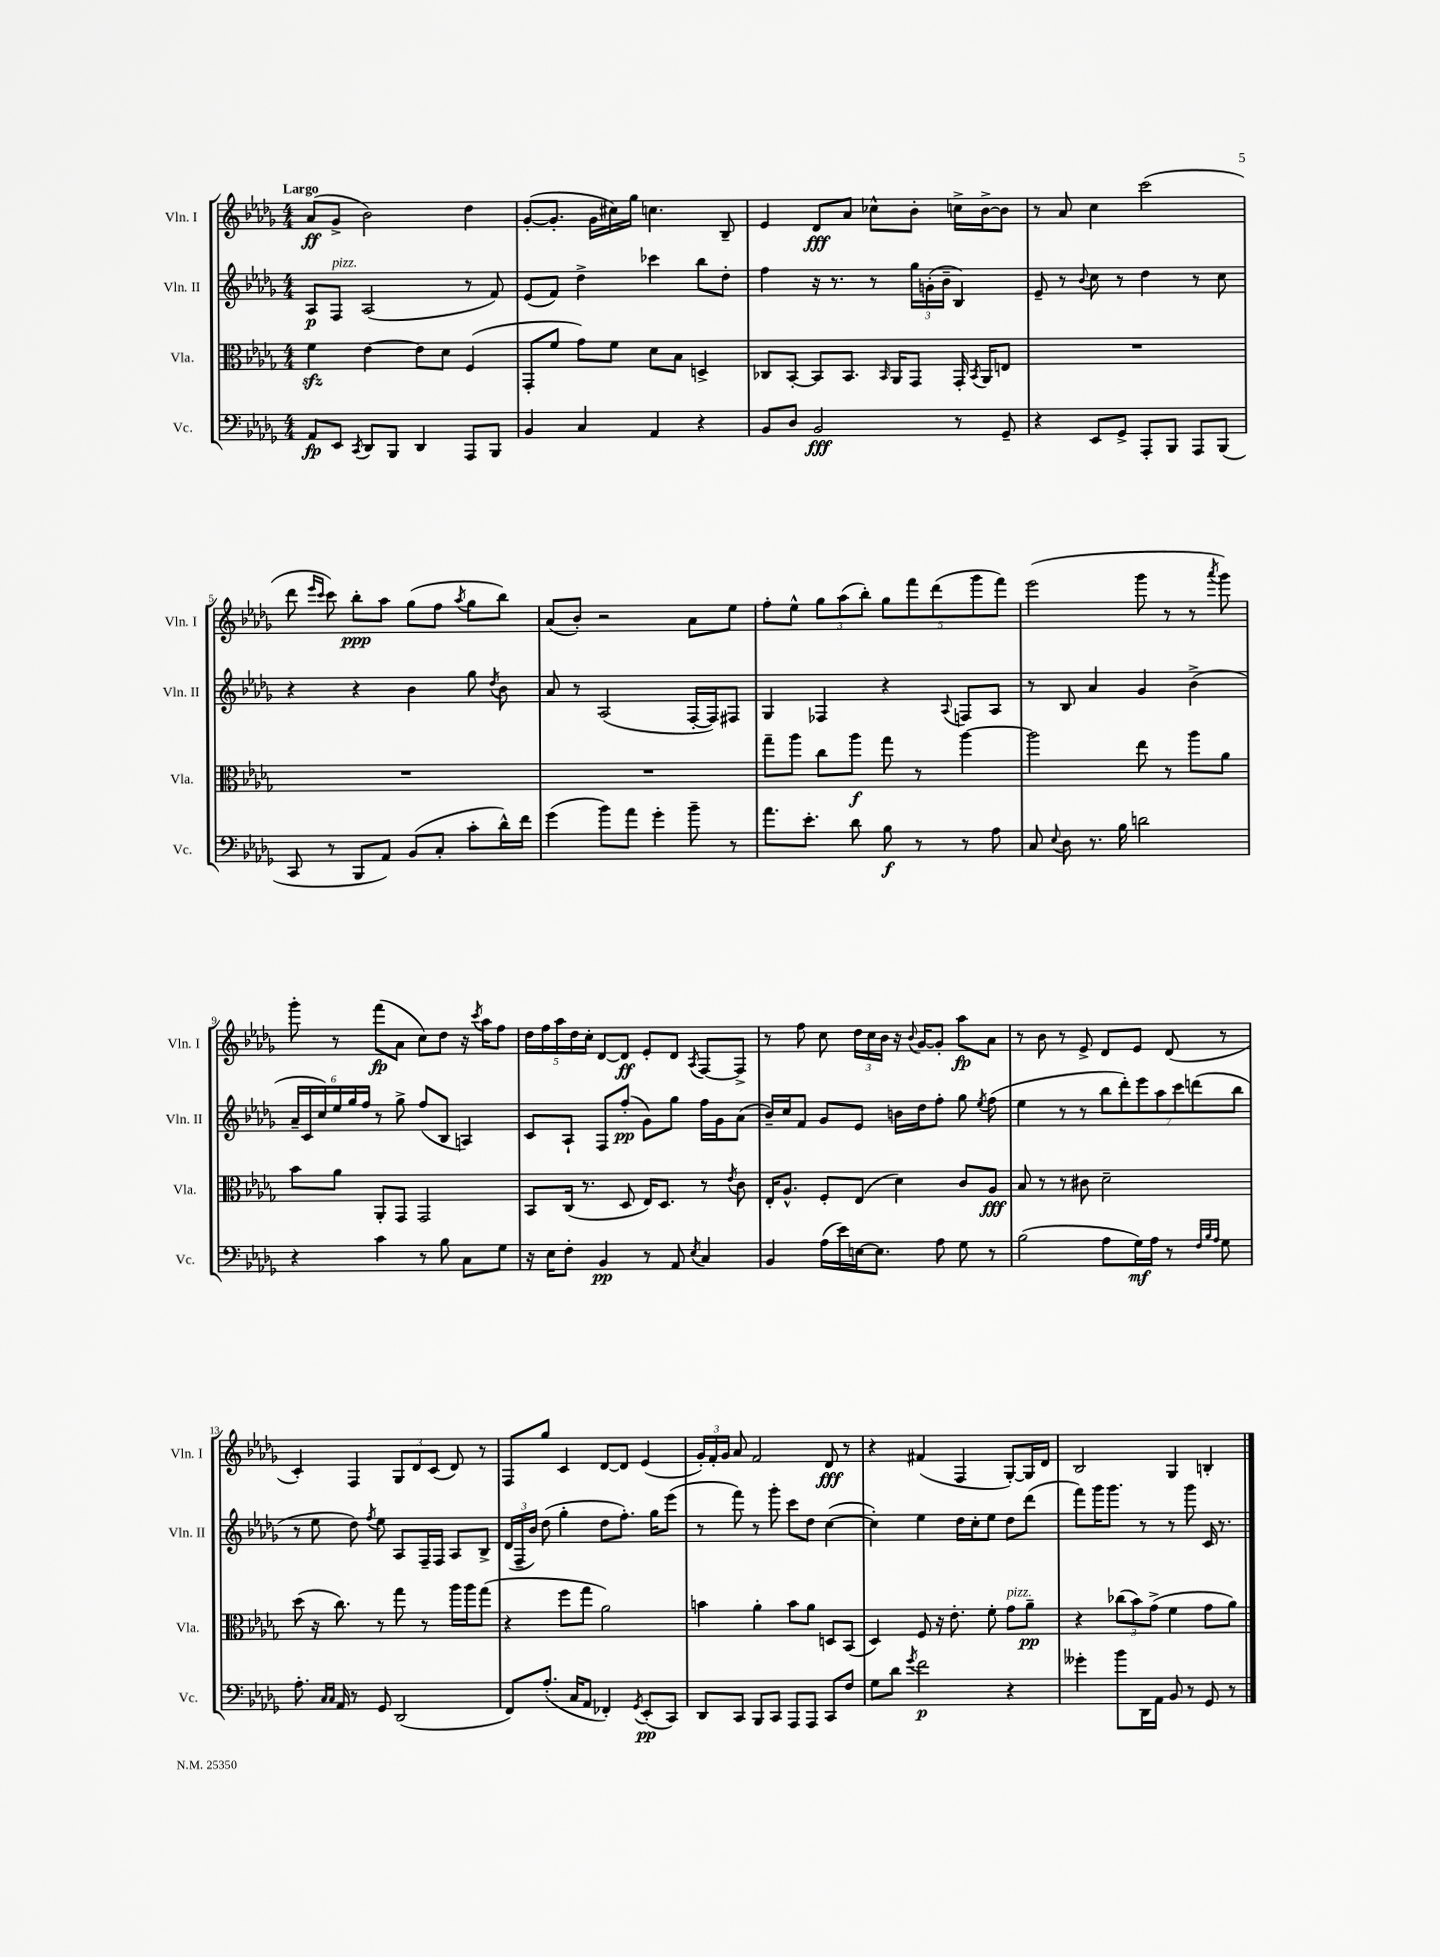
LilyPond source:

<<
\new StaffGroup <<
\new Staff = "s0" \with { instrumentName = "Vln. I" shortInstrumentName = "Vln. I" } {
    \clef treble \key des \major \numericTimeSignature \time 4/4 \tempo "Largo"
    \autoBeamOff aes'8[\ff( ges'8]-> bes'2) des''4 |
    ges'8[~-.( ges'8.]-. ges'16[ cis''16) ges''16] c''4. bes8-- |
    ees'4 des'8[\fff aes'8] ces''8[-^ bes'8]-. c''16[-> bes'16~-> bes'8] |
    r8 aes'8 c''4 c'''2( |
    des'''8 \grace { ees'''16[ c'''16] } c'''8) bes''8[-.\ppp aes''8] ges''8[( f''8] \acciaccatura { aes''8 } ges''8[ bes''8]) |
    aes'8[( bes'8]-.) r2 aes'8[ ees''8] |
    f''8[-. ees''8]-^ \tuplet 3/2 { ges''8[ aes''8( bes''8]-.) } \tuplet 5/4 { ges''8[ f'''8 des'''8( ges'''8 f'''8]) } |
    ees'''2( ges'''8 r8 r8 \acciaccatura { aes'''8 } ges'''8) |
    ges'''8-. r8 f'''8[\fp( aes'8] c''8[) des''8] r16 \acciaccatura { c'''8 } aes''16[ f''8] |
    \tuplet 5/4 { des''16[ f''16 aes''16 des''16 c''16]-. } des'8[~ des'8]\ff ees'8[-. des'8] \acciaccatura { aes8 } f8[~ f8]-> |
    r8 f''8 c''8 \tuplet 3/2 { des''16[ c''16 bes'16] } r16 \appoggiatura { bes'8 } ges'16[~ ges'8]-. aes''8[\fp aes'8] |
    r8 bes'8 r8 ees'8-> des'8[ ees'8] des'8( r8 |
    c'4-.) f4 \tuplet 3/2 { ges8[ des'8 c'8]( } des'8) r8 |
    f8[ ges''8] c'4 des'8[~ des'8] ees'4( |
    \tuplet 3/2 { ges'16[-.) f'16-. ges'16] } aes'8 f'2 des'8\fff r8 |
    r4 fis'4( f4 ges8[~-.) ges16 des'16] |
    bes2 ges4 b4-. \bar "|." |
}
\new Staff = "s1" \with { instrumentName = "Vln. II" shortInstrumentName = "Vln. II" } {
    \clef treble \key des \major \numericTimeSignature \time 4/4
    \autoBeamOff aes8[\p f8]^\markup { \italic "pizz." } aes2( r8 f'8) |
    ees'8[( f'8]) des''4-> ces'''4 bes''8[ des''8]-. |
    f''4 r16 r8. r8 \tuplet 3/2 { ges''16[ g'16-.( bes'16]-- } bes4) |
    ees'8-- r8 \appoggiatura { bes'8 } c''8 r8 des''4 r8 c''8 |
    r4 r4 bes'4 ges''8 \acciaccatura { des''8 } bes'8 |
    aes'8 r8 aes2( f16[~-. f16) fis8] |
    ges4 fes4 r4 \appoggiatura { aes8 } f8[ aes8] |
    r8 bes8 aes'4 ges'4 bes'4->( |
    \tuplet 6/4 { aes'16[-- c'16 c''16) ees''16 ges''16 f''16] } r8 ges''8-> f''8[( bes8] a4) |
    c'8[ aes8]-! f8[ f''8]-.\pp( ges'8[) ges''8] f''16[ ges'16 aes'8]( |
    bes'16[--) c''16 f'8] ges'8[ ees'8] b'16[ des''16 f''8]-. ges''8 \acciaccatura { ees''8 } f''8( |
    ees''4 r8 r8 \tuplet 7/4 { bes''8[ des'''8-.) ees'''8 aes''8 c'''8 d'''8( bes''8] } |
    r8 ees''8 des''8) \acciaccatura { f''8 } ees''8 aes8[ f16-- f16] aes8[ bes8]-> |
    \tuplet 3/2 { des'16[( f16-- bes'16]) } des''8( ges''4-. des''8[ f''8.]-.) ges''16[ ees'''8]( |
    r8 f'''8) r8 ges'''8-. c'''8[ des''8] c''4~( |
    c''4-.) ees''4 des''16[ c''16-. ees''8] des''8[ des'''8]( |
    f'''8[) ges'''16 ges'''8.] r8 r8 ges'''8 c'16 r8. \bar "|." |
}
\new Staff = "s2" \with { instrumentName = "Vla." shortInstrumentName = "Vla." } {
    \clef alto \key des \major \numericTimeSignature \time 4/4
    \autoBeamOff f'4\sfz ees'4~ ees'8[ des'8] f4( |
    ges,8[-. f'8] ges'8[) f'8] des'8[ bes8] d4-> |
    ces8[ bes,8]~-. bes,8[ bes,8.] \grace { bes,16 } aes,16[ ges,8] ges,16-. \acciaccatura { bes,8 } aes,16[ e8] |
    R1 |
    R1 |
    R1 |
    ges''8[-- aes''8] c''8[ aes''8]\f ges''8 r8 aes''4~ |
    aes''2 ees''8 r8 aes''8[ aes'8] |
    bes'8[ aes'8] aes,8[-. ges,8] ges,2 |
    bes,8[ c16]( r8. des8 ees16[) des8.] r8 \acciaccatura { ees'8 } c'8 |
    ees16[-. aes8.]-^ f8[-. ees8]( des'4) c'8[ aes8]\fff |
    bes8 r8 r8 cis'8 des'2-- |
    des''8( r16 c''8.) r8 ges''8 r8 aes''16[ aes''16 ges''8]( |
    r4 f''8[ ges''8] aes'2) |
    b'4 aes'4-. b'8[ aes'8] d8[ bes,8]( |
    des4) f8 r16 ees'8.-. f'8-. ges'8[^\markup { \italic "pizz." } aes'8]--\pp |
    r4 \tuplet 3/2 { ces''8[( bes'8) ges'8]->( } f'4 ges'8[ aes'8]) \bar "|." |
}
\new Staff = "s3" \with { instrumentName = "Vc." shortInstrumentName = "Vc." } {
    \clef bass \key des \major \numericTimeSignature \time 4/4
    \autoBeamOff aes,8[\fp ees,8] \acciaccatura { c,8 } des,8[ bes,,8] des,4 aes,,8[ bes,,8] |
    bes,4 c4 aes,4 r4 |
    bes,8[ des8] bes,2\fff r8 ges,8-- |
    r4 ees,8[ ges,8]-> aes,,8[-. bes,,8] aes,,8[ bes,,8]( |
    c,8 r8 bes,,8[ aes,8]) bes,8[( c8]-. c'8[-. des'16-^) f'16] |
    ges'4( bes'8[) aes'8] ges'4-. bes'8-- r8 |
    aes'8.[ ees'8.]-. des'8 bes8\f r8 r8 aes8 |
    c8 \appoggiatura { ees8 } des8 r8. bes16 d'2 |
    r4 c'4 r8 bes8 c8[ ges8] |
    r16 ees16[ f8]-. bes,4\pp r8 aes,8 \acciaccatura { ees8 } c4 |
    bes,4 aes16[( ees'16) e16~ e8.] aes8 ges8 r8 |
    bes2( aes8[ ges16\mf) aes16] r8 \grace { f32[ bes32 aes32] } ges8 |
    aes8.-. \grace { c16[ c16] } aes,16 r8 ges,8 des,2( |
    f,8[) aes8.]-.( c16[ aes,8] fes,4-.) \acciaccatura { ges,8 } ees,8[-.\pp( c,8]) |
    des,8[ c,8] bes,,8[ c,8] aes,,8[ aes,,8] c,8[ f8] |
    ges8[ des'8] \acciaccatura { ges'8 } f'2\p r4 |
    geses'4-. bes'8[ des,16 aes,16] bes,8 r8 ges,8 r8 \bar "|." |
}
>>
>>
